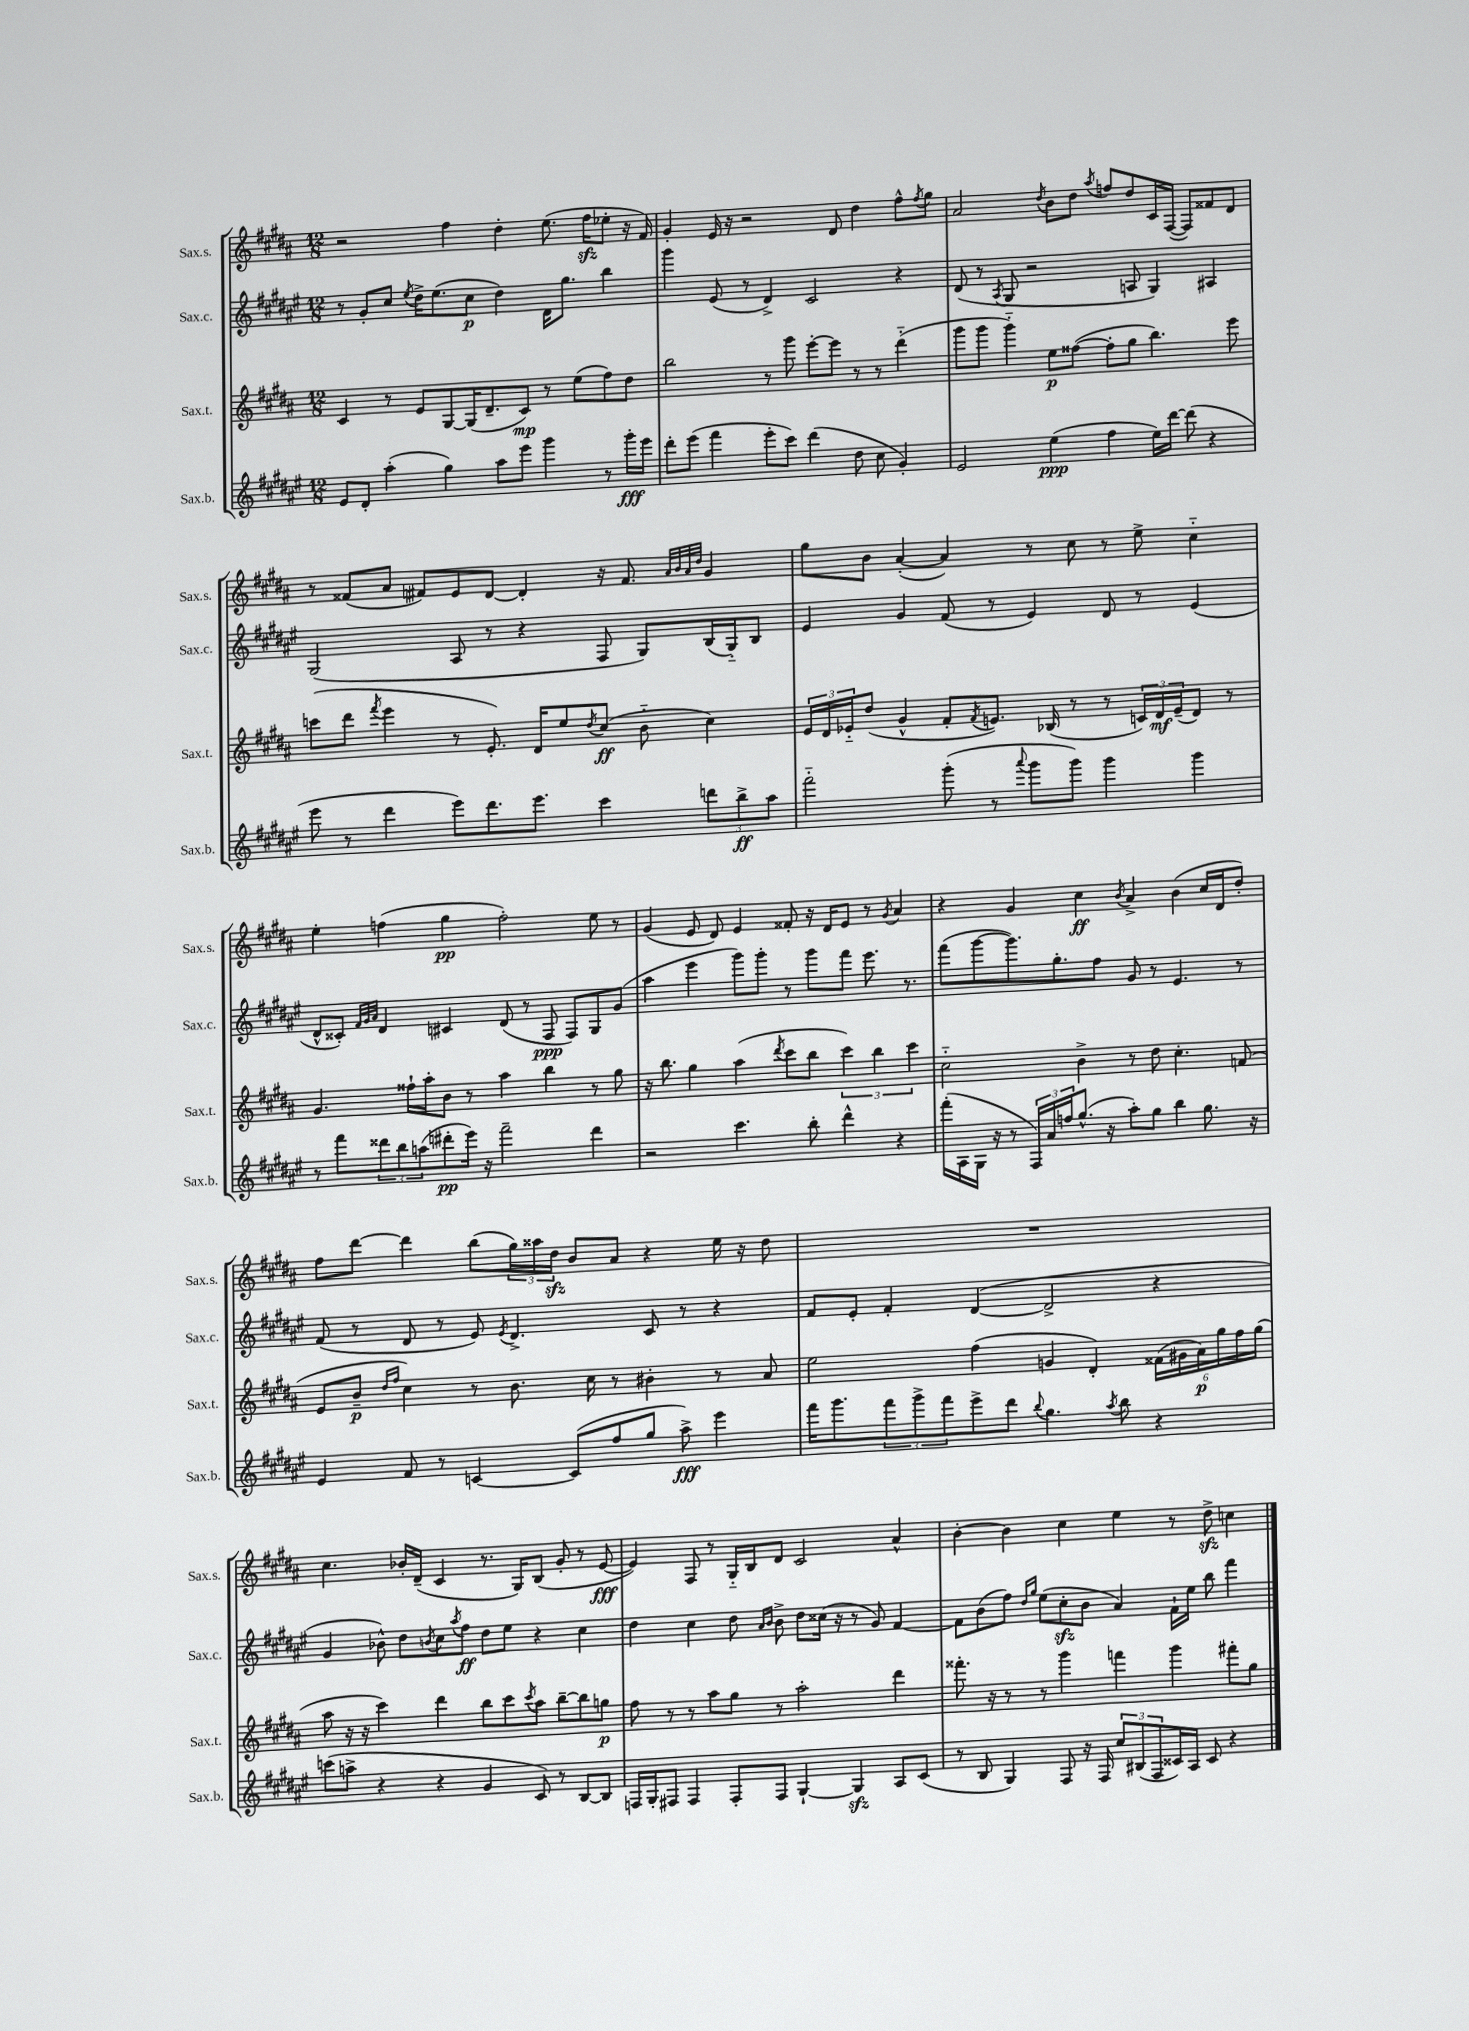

**kern	**dynam	**kern	**dynam	**kern	**dynam	**kern	**dynam
*part4	*part4	*part3	*part3	*part2	*part2	*part1	*part1
*staff4	*staff4	*staff3	*staff3	*staff2	*staff2	*staff1	*staff1
*I"Sax.b.	*	*I"Sax.t.	*	*I"Sax.c.	*	*I"Sax.s.	*
*I'Sax.b.	*	*I'Sax.t.	*	*I'Sax.c.	*	*I'Sax.s.	*
*clefG2	*	*clefG2	*	*clefG2	*	*clefG2	*
*k[f#c#g#d#a#e#]	*	*k[f#c#g#d#a#]	*	*k[f#c#g#d#a#e#]	*	*k[f#c#g#d#a#]	*
*M12/8	*	*M12/8	*	*M12/8	*	*M12/8	*
=22	=22	=22	=22	=22	=22	=22	=22
8e#/L	.	4c#/	.	8r	.	2r	.
8d#'/J	.	.	.	8g#'/L	.	.	.
(4aa#'\	.	8r	.	8cc#/J	.	.	.
.	.	.	.	8qee#/	.	.	.
.	.	8e/L	.	16dd#^\KL	.	.	.
.	.	.	.	(8.ee#\	.	.	.
4gg#\)	.	[8G#/	.	.	.	4ff#\	.
.	.	(16G#/K]	.	8cc#\J	p	.	.
.	.	8.d#~/	.	.	.	.	.
8aa#\L	.	.	.	4dd#\)	.	4dd#'\	.
8eee#\J	.	8c#/J)	mp	.	.	.	.
4ggg#\	.	8r	.	16d#\KL	.	(8.ee\	.
.	.	.	.	8.gg#\J	.	.	.
.	.	(8ee\L	.	.	.	.	.
.	.	.	.	.	.	16ff#zz\KL	.
8r	.	8ff#\)	.	4bb\	.	8ee-X'\J	.
16ggg#'\LL	fff	8dd#\J	.	.	.	16r	.
16eee#\JJ	.	.	.	.	.	16f#/)	.
=23	=23	=23	=23	=23	=23	=23	=23
8ddd#'\L	.	2bb\	.	4ggg#\	.	4g#'/	.
(8eee#\J	.	.	.	.	.	.	.
4fff#\	.	.	.	(8e#/	.	16e/	.
.	.	.	.	.	.	16r	.
.	.	.	.	8r	.	2r	.
8eee#'\L	.	8r	.	4d#^/)	.	.	.
8ccc#\J)	.	8ggg#\	.	.	.	.	.
(4ddd#\	.	[8eee'\L	.	2c#/	.	.	.
.	.	8eee\J]	.	.	.	8d#/	.
8dd#\	.	8r	.	.	.	4dd#\	.
8cc#\	.	8r	.	.	.	.	.
4g#'/)	.	(4ddd#\	.	4r	.	8ff#^^\L	.
.	.	.	.	.	.	8qff#/	.
.	.	.	.	.	.	8gg#\J	.
=24	=24	=24	=24	=24	=24	=24	=24
2e#/	.	8ggg#\L	.	(8d#/	.	2a#/	.
.	.	8ggg#\J	.	8r	.	.	.
.	.	.	.	8qA#/	.	.	.
.	.	4ggg#\)	.	8G#/	.	.	.
.	.	.	.	2r	.	.	.
.	.	.	.	.	.	8qdd#/	.
(4ee#\	ppp	8ee\L	p	.	.	8b\L	.
.	.	([8ff##X\J	.	.	.	8dd#\J	.
.	.	.	.	.	.	8qaa#/	.
4ff#\	.	8ff##'\L]	.	.	.	8ffn/L	.
.	.	8gg#\J	.	8An/	.	8dd#/	.
16ee#\LL)	.	4.bb\)	.	4G#/)	.	16c#/L	.
[16ddd#\JJ	.	.	.	.	.	([16F#/JJ	.
(8ddd#\]	.	.	.	.	.	8F#/L])	.
4r	.	.	.	4A#X/	.	8f##X/	.
.	.	8eee\	.	.	.	8d#/J	.
!!LO:LB:g=z
=25	=25	=25	=25	=25	=25	=25	=25
8eee#\	.	(8cccn\L	.	(2G#/	.	8r	.
8r	.	8ddd#\J	.	.	.	(8f##X/L	.
.	.	8qfff#/	.	.	.	.	.
4ddd#\	.	4eee\	.	.	.	8a#/J	.
.	.	.	.	.	.	8f#X/L)	.
8eee#\L)	.	8r	.	8A#/	.	8e/	.
8.ddd#\	.	8.e'/)	.	8r	.	[8d#/J	.
.	.	.	.	4r	.	4d#'/]	.
8.eee#\J	.	16d#/KL	.	.	.	.	.
.	.	8ee/	.	.	.	.	.
.	.	8qdd#/	.	.	.	.	.
4ccc#\	.	(8cc#/J	ff	8F#/	.	16r	.
.	.	.	.	.	.	8.f#/	.
.	.	8b\	.	8G#/L)	.	.	.
.	.	.	.	.	.	32qqa#/LLL	.
.	.	.	.	.	.	32qqb/	.
.	.	.	.	.	.	32qqa#/	.
.	.	.	.	.	.	32qqdd#/JJJ	.
12dddn\L	.	4cc#\)	.	(16B/L	.	4g#/	.
.	.	.	.	16G#/J)	.	.	.
12bb^\	ff	.	.	.	.	.	.
.	.	.	.	8B/J	.	.	.
12aa#\J	.	.	.	.	.	.	.
=26	=26	=26	=26	=26	=26	=26	=26
2fff#\	.	24e/LL	.	4e#/	.	8gg#\L	.
.	.	24d#/	.	.	.	.	.
.	.	24e-X/J	.	.	.	.	.
.	.	(8dd#/J	.	.	.	8b\J	.
.	.	4g#^^/	.	4g#/	.	([4a#'/	.
(8ggg#'\	.	8f#'/L	.	(8f#/	.	4a#/])	.
.	.	8qf#/	.	.	.	.	.
8r	.	8.en/J)	.	8r	.	.	.
8qqaaa#/	.	.	.	.	.	.	.
8ggg#\L	.	.	.	4e#/)	.	8r	.
.	.	(16B-X/	.	.	.	.	.
8ggg#\J)	.	8r	.	.	.	8cc#\	.
4ggg#\	.	8r	.	8d#/	.	8r	.
.	.	24cn/LL)	.	8r	.	8ee^\	.
.	.	24d#/	mf	.	.	.	.
.	.	(24e~/J	.	.	.	.	.
4ggg#\	.	8d#/J)	.	(4e#/	.	4cc#\	.
.	.	8r	.	.	.	.	.
!!LO:LB:g=z
=27	=27	=27	=27	=27	=27	=27	=27
8r	.	4.g#/	.	8d#^^/L	.	4ee'\	.
8fff#\L	.	.	.	8c##X'/J)	.	.	.
.	.	.	.	32qqf#/LLL	.	.	.
.	.	.	.	32qqg#/	.	.	.
.	.	.	.	32qqa#/JJJ	.	.	.
12ddd##X\	.	.	.	4d#/	.	(4ffn\	.
12bb\	.	.	.	.	.	.	.
.	.	16ff##X`\LL	.	.	.	.	.
(12aan\	.	.	.	.	.	.	.
.	.	16aa#'\J	.	.	.	.	.
8ddd#X'\	pp	8b\J	.	4c#X/	.	4gg#\	pp
16eee#\Jk)	.	8r	.	.	.	.	.
16r	.	.	.	.	.	.	.
2fff#~\	.	4aa#\	.	(8d#/	.	2ff'\)	.
.	.	.	.	8r	.	.	.
.	.	4bb\	.	8F#/	ppp	.	.
.	.	.	.	8F#/L)	.	.	.
4ddd#\	.	8r	.	8G#/	.	8ee\	.
.	.	8gg#\	.	(8g#/J	.	8r	.
=28	=28	=28	=28	=28	=28	=28	=28
2r	.	16r	.	4aa#\	.	(4g#/	.
.	.	8.bb\	.	.	.	.	.
.	.	4gg#\	.	4eee#\	.	8e/	.
.	.	.	.	.	.	8d#/)	.
4.ccc#\	.	(4aa#\	.	8ggg#\L)	.	4e/	.
.	.	.	.	8ggg#'\J	.	.	.
.	.	8qddd#/	.	.	.	.	.
.	.	8ccc#\L	.	8r	.	8f##X'/	.
8bb'\	.	8bb\J	.	8ggg#\L	.	16r	.
.	.	.	.	.	.	16d#/KL	.
4ddd#^^\	.	6ccc#\)	.	8fff#\J	.	8e/J	.
.	.	.	.	8.eee#\	.	8r	.
.	.	6bb\	.	.	.	.	.
.	.	.	.	.	.	8qg#/	.
4r	.	.	.	.	.	4a#/	.
.	.	.	.	8.r	.	.	.
.	.	6ccc#\	.	.	.	.	.
=29	=29	=29	=29	=29	=29	=29	=29
(16fff#'\LL	.	2cc#\	.	(8fff#\L	.	4r	.
16A#\	.	.	.	.	.	.	.
16G#\JJ	.	.	.	[8ggg#\	.	.	.
16r	.	.	.	.	.	.	.
8r	.	.	.	8.ggg#\])	.	4g#/	.
24F#/LL)	.	.	.	.	.	.	.
24a#/	.	.	.	.	.	.	.
.	.	.	.	8.gg#'\	.	.	.
24ffn/J	.	.	.	.	.	.	.
(8.gg#^^/J	.	4b^\	.	.	.	4cc#\	ff
.	.	.	.	8ff#\J	.	.	.
16r	.	.	.	.	.	.	.
.	.	.	.	.	.	8qb/	.
8aa#'\L)	.	8r	.	8g#/	.	4a#^/	.
8gg#\J	.	8dd#\	.	8r	.	.	.
4bb\	.	4.cc#'\	.	4.e#/	.	(4b\	.
8.gg#\	.	.	.	.	.	16cc#/LL	.
.	.	.	.	.	.	16d#/J	.
.	.	(8fn/	.	8r	.	8dd#'/J)	.
16r	.	.	.	.	.	.	.
!!LO:LB:g=z
=30	=30	=30	=30	=30	=30	=30	=30
4e#/	.	8e/L	.	(8f#/	.	8ff#\L	.
.	.	8b~/J	p	8r	.	[8ddd#\J	.
.	.	16qqdd#/LL	.	.	.	.	.
.	.	16qqff#/JJ	.	.	.	.	.
8f#/	.	4cc#\)	.	8d#/	.	4ddd#\]	.
8r	.	.	.	8r	.	.	.
[4cn/	.	8r	.	8e#/)	.	(8bb\L	.
.	.	.	.	8qe#/	.	.	.
.	.	8.b\	.	4.d#^/	.	24gg#\L)	.
.	.	.	.	.	.	24aa##X\	.
.	.	.	.	.	.	24dd#zz\JJ	.
(8c/L]	.	.	.	.	.	8b/L	.
.	.	16cc#\	.	.	.	.	.
8ff#/	.	8r	.	.	.	8a#/J	.
8gg#/J	.	4b#X'\	.	8c#/	.	4r	.
8aa#^\)	fff	.	.	8r	.	.	.
4eee#\	.	8r	.	4r	.	16ee\	.
.	.	.	.	.	.	16r	.
.	.	8a#/	.	.	.	8dd#\	.
=31	=31	=31	=31	=31	=31	=31	=31
16fff#\KL	.	2ee\	.	8f#/L	.	1.r	.
8.ggg#\	.	.	.	.	.	.	.
.	.	.	.	8e#'/J	.	.	.
12fff#\	.	.	.	4f#'/	.	.	.
12ggg#^\	.	.	.	.	.	.	.
12fff#\	.	.	.	.	.	.	.
8eee#^\	.	(4ff#\	.	([4d#/	.	.	.
8ddd#\J	.	.	.	.	.	.	.
8qqbb/	.	.	.	.	.	.	.
4.gg#\	.	4gn/	.	2d#^/]	.	.	.
.	.	4d#'/)	.	.	.	.	.
8qaa#/	.	.	.	.	.	.	.
8bb\	.	.	.	.	.	.	.
4r	.	(24f##X\LL	.	4r	.	.	.
.	.	24g#X\	.	.	.	.	.
.	.	24a#\)	p	.	.	.	.
.	.	24gg#\	.	.	.	.	.
.	.	24ff#\	.	.	.	.	.
.	.	(24gg#\JJ	.	.	.	.	.
!!LO:LB:g=z
=32	=32	=32	=32	=32	=32	=32	=32
(8cccn\L	.	8aa#\	.	4g#/	.	4.cc#\	.
8aan^\J	.	16r	.	.	.	.	.
.	.	16r	.	.	.	.	.
4r	.	4ccc#\)	.	8b-X^^\)	.	.	.
.	.	.	.	8dd#\L	.	16b-X'/LL	.
.	.	.	.	.	.	(16d#~/JJ	.
.	.	.	.	8qbn/	.	.	.
4r	.	4ddd#\	.	8cc#\	.	4c#/	.
.	.	.	.	8qaa#/	.	.	.
.	.	.	.	8ff#\J	ff	.	.
4g#/	.	8bb\L	.	8dd#\L	.	8.r	.
.	.	8ccc#\	.	8ee#\J	.	.	.
.	.	.	.	.	.	16G#/KL)	.
.	.	8qccc#/	.	.	.	.	.
8c#/)	.	8aa#\J	.	4r	.	(8B/J	.
8r	.	[8bb~\L	.	.	.	8g#'/	.
[8B/L	.	8bb\]	.	4cc#\	.	8r	.
8B/J]	.	8ggn\J	p	.	.	[8e/	fff
=33	=33	=33	=33	=33	=33	=33	=33
16Fn/LL	.	8ff#\	.	4dd#\	.	4e/])	.
16G#'/J	.	.	.	.	.	.	.
8F#X/J	.	8r	.	.	.	.	.
4F#/	.	8r	.	4cc#\	.	8F#/	.
.	.	8aa#\L	.	.	.	8r	.
8F#'/L	.	8gg#\J	.	8dd#\	.	16G#/LL	.
.	.	.	.	.	.	16B/J	.
.	.	.	.	16qqa#/LL	.	.	.
.	.	.	.	16qqb/JJ	.	.	.
8F#/J	.	8r	.	8b^\	.	8d#/J	.
[4G#`/	.	2aa#'\	.	8dd#\L	.	2c#/	.
.	.	.	.	(16cc##X\Jk	.	.	.
.	.	.	.	16r	.	.	.
4G#zz/]	.	.	.	8r	.	.	.
.	.	.	.	8g#/)	.	.	.
8A#/L	.	4ddd#\	.	[4f#/	.	4a#^^/	.
(8c#/J	.	.	.	.	.	.	.
=34	=34	=34	=34	=34	=34	=34	=34
8r	.	8.fff##X'\	.	8f#\L]	.	[4b'\	.
8B/	.	.	.	(8b\	.	.	.
.	.	16r	.	.	.	.	.
4G#/)	.	8r	.	8ff#\J)	.	4b\]	.
.	.	.	.	16qqdd#/LL	.	.	.
.	.	.	.	16qqgg#/JJ	.	.	.
.	.	8r	.	(8ee#\L	.	.	.
8F#/	.	4ggg#\	.	8cc#zz'\	.	4cc#\	.
16r	.	.	.	8b\J	.	.	.
16F#/	.	.	.	.	.	.	.
12cc#/L	.	4fffn\	.	4a#/)	.	4ee\	.
(12B#X/	.	.	.	.	.	.	.
12F#/	.	.	.	.	.	.	.
16c##X/L)	.	4ggg#\	.	16f#`\LL	.	8r	.
16A#/JJ	.	.	.	16ee#\JJ	.	.	.
8c##/	.	.	.	8bb\	.	8dd#zz^\	.
4r	.	8fff#X'\L	.	4fff#\	.	4ccn\	.
.	.	8gg#\J	.	.	.	.	.
==	==	==	==	==	==	==	==
*-	*-	*-	*-	*-	*-	*-	*-
